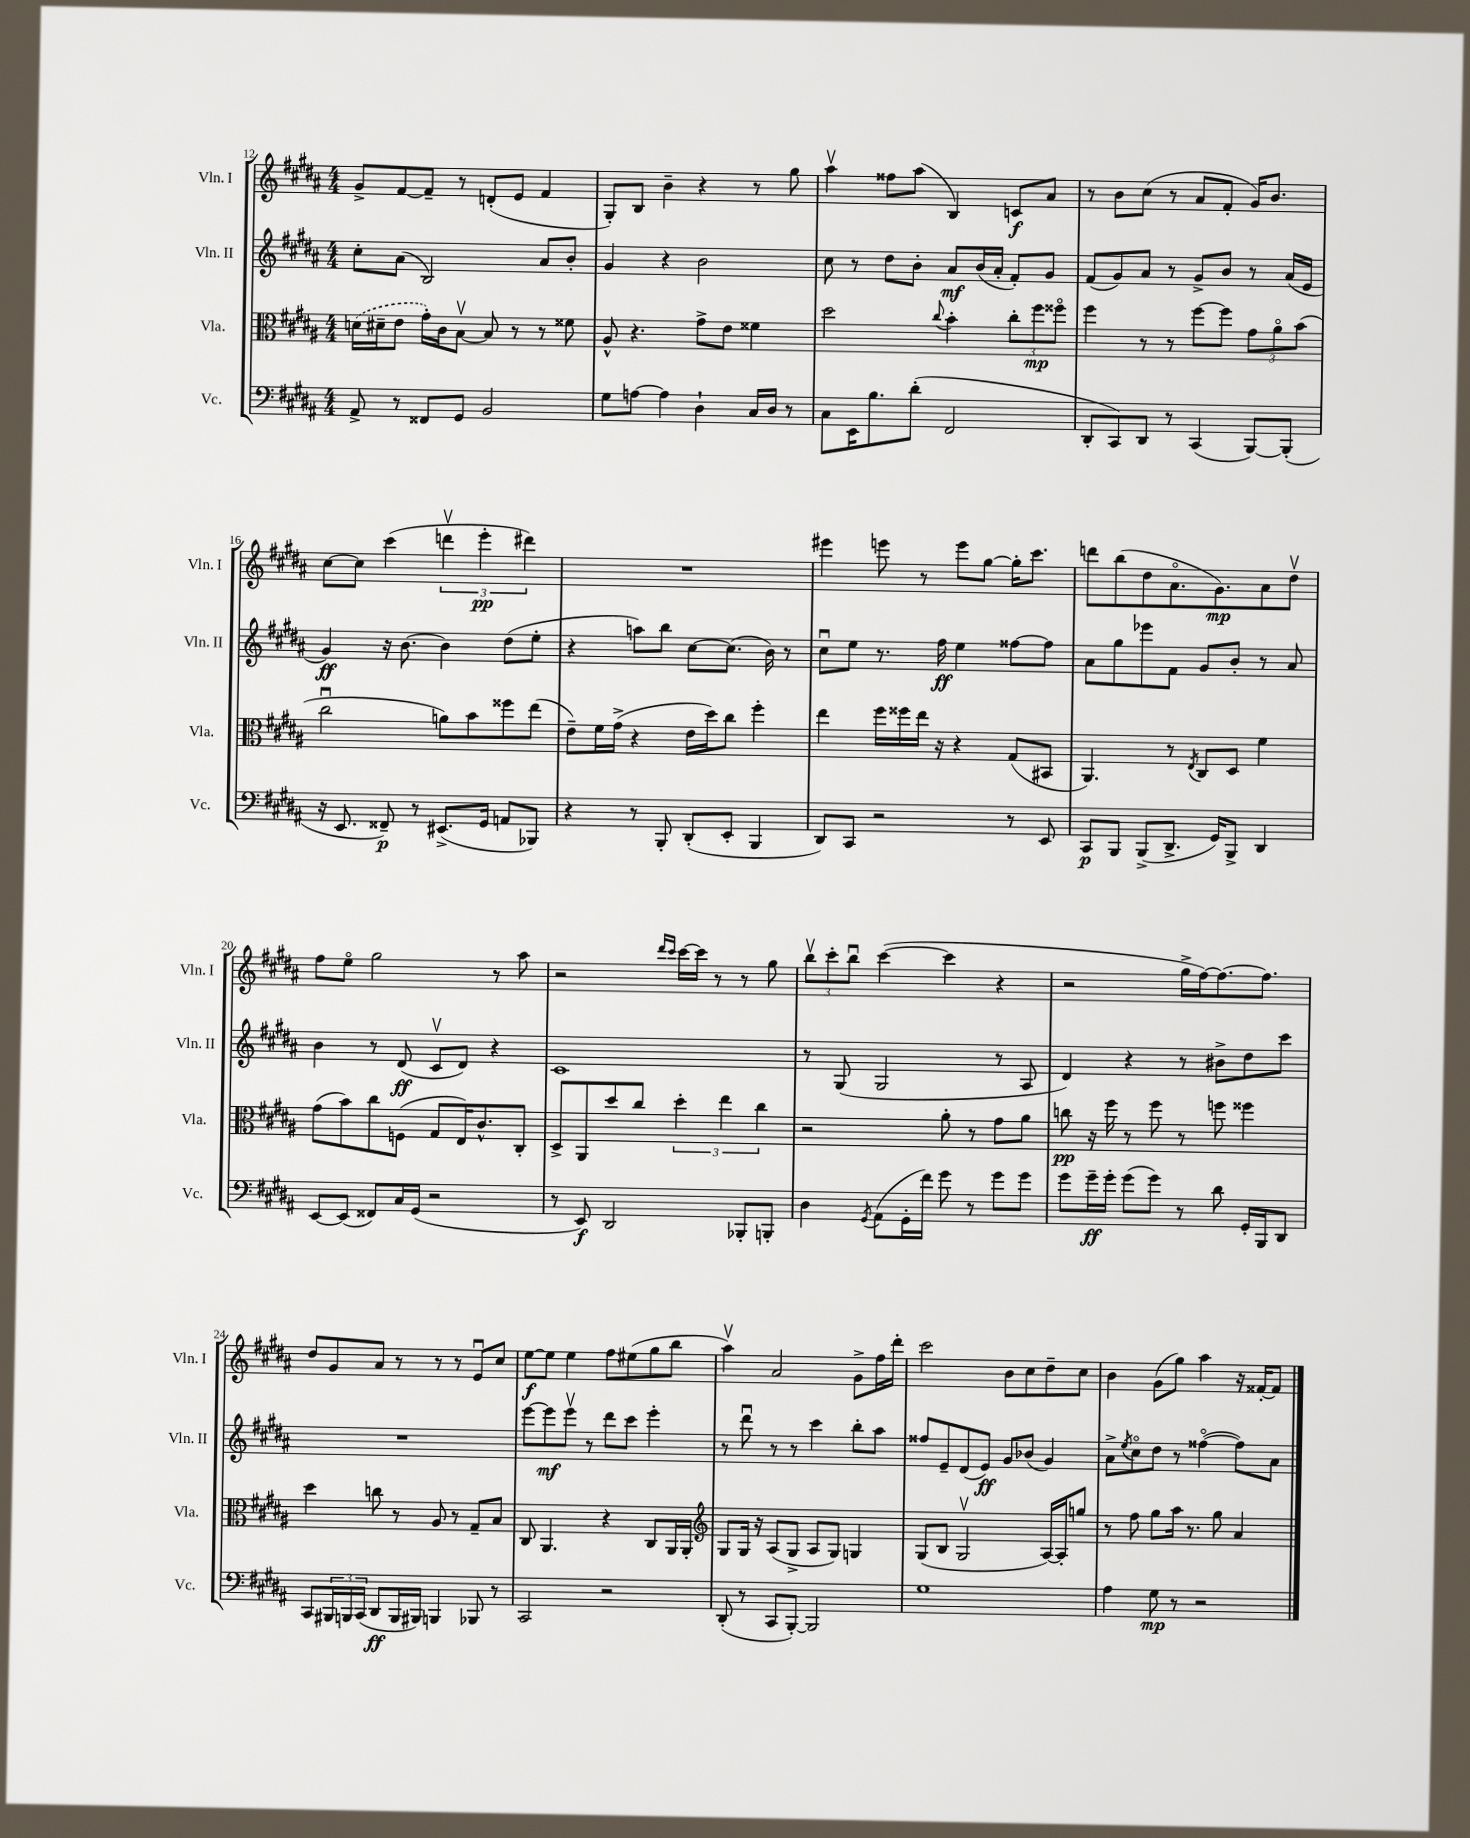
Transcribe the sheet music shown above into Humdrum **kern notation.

**kern	**dynam	**kern	**dynam	**kern	**dynam	**kern	**dynam
*part4	*part4	*part3	*part3	*part2	*part2	*part1	*part1
*staff4	*staff4	*staff3	*staff3	*staff2	*staff2	*staff1	*staff1
*I"Vc.	*	*I"Vla.	*	*I"Vln. II	*	*I"Vln. I	*
*I'Vc.	*	*I'Vla.	*	*I'Vln. II	*	*I'Vln. I	*
*clefF4	*	*clefC3	*	*clefG2	*	*clefG2	*
*k[f#c#g#d#a#]	*	*k[f#c#g#d#a#]	*	*k[f#c#g#d#a#]	*	*k[f#c#g#d#a#]	*
*M4/4	*	*M4/4	*	*M4/4	*	*M4/4	*
=12	=12	=12	=12	=12	=12	=12	=12
8AA#^/	.	(16dn\LL	.	8cc#'\L	.	8g#^/L	.
.	.	16d#X~\J	.	.	.	.	.
8r	.	8e\J	.	(8a#\J	.	[8f#/	.
8FF##X/L	.	16g#'\LL)	.	2B/)	.	8f#~/J]	.
.	.	16c#\J	.	.	.	.	.
8GG#/J	.	[8Bv\J	.	.	.	8r	.
2BB/	.	8B/]	.	.	.	(8dn'/L	.
.	.	8r	.	.	.	8e/J	.
.	.	8r	.	8a#/L	.	4f#/	.
.	.	8f##X\	.	8b'/J	.	.	.
=13	=13	=13	=13	=13	=13	=13	=13
8G#\L	.	8A#^^/	.	4g#/	.	8G#'/L)	.
[8An\J	.	4.r	.	.	.	8B/J	.
4A\]	.	.	.	4r	.	4b~\	.
4D#`\	.	8g#^\L	.	2b\	.	4r	.
.	.	8e\J	.	.	.	.	.
16C#/LL	.	4f##X\	.	.	.	8r	.
16D#/JJ	.	.	.	.	.	.	.
8r	.	.	.	.	.	8gg#\	.
=14	=14	=14	=14	=14	=14	=14	=14
8C#\L	.	2dd#\	.	8cc#\	.	4aa#v\	.
16EE\K	.	.	.	8r	.	.	.
8.B\	.	.	.	.	.	.	.
.	.	.	.	8dd#\L	.	8ff##X\L	.
(8d#'\J	.	.	.	8b'\J	.	(8aa#\J	.
.	.	8qqcc#/	.	.	.	.	.
2FF#/	.	4b'\	.	8a#/L	mf	4B/)	.
.	.	.	.	(16b/L	.	.	.
.	.	.	.	16a#'/JJ	.	.	.
.	.	12cc#'\L	.	8f#'/L)	.	8cn/L	f
.	.	12ff#\	mp	.	.	.	.
.	.	.	.	8g#/J	.	8a#/J	.
.	.	12ff##X\J	.	.	.	.	.
=15	=15	=15	=15	=15	=15	=15	=15
8DD#'/L	.	4ff#\	.	(8f#/L	.	8r	.
8CC#/)	.	.	.	8g#/)	.	8b\L	.
8DD#/J	.	8r	.	8a#/J	.	(8cc#\J	.
8r	.	8r	.	8r	.	8r	.
(4CC#/	.	[8ff#\L	.	8g#^/L	.	8a#/L	.
.	.	8ff#\J]	.	8b/J	.	8f#'/J	.
[8BBB/L)	.	12g#\L	.	8r	.	16g#/KL)	.
.	.	.	.	.	.	8.b/J	.
.	.	12a#\	.	.	.	.	.
(8BBB'/J]	.	.	.	(16a#/LL	.	.	.
.	.	(12b\J	.	.	.	.	.
.	.	.	.	16e/JJ	.	.	.
!!LO:LB:g=z
=16	=16	=16	=16	=16	=16	=16	=16
16r	.	2cc#u\	.	4g#/)	ff	[8cc#\L	.
8.EE/	.	.	.	.	.	.	.
.	.	.	.	.	.	8cc#\J]	.
8FF##X~/)	p	.	.	16r	.	(4ccc#\	.
.	.	.	.	[8.b\	.	.	.
8r	.	.	.	.	.	.	.
(8.EE#X^/L	.	8an\L)	.	4b\]	.	6dddnv\	.
.	.	8b\	.	.	.	.	.
.	.	.	.	.	.	6eee'\	pp
16GG#/Jk	.	.	.	.	.	.	.
8AAn/L	.	8ff##X\	.	(8dd#\L	.	.	.
.	.	.	.	.	.	6ddd#X\)	.
8BBB-X/J)	.	(8ee\J	.	8ee'\J	.	.	.
=17	=17	=17	=17	=17	=17	=17	=17
4r	.	8e~\L)	.	4r	.	1r	.
.	.	16f#\L	.	.	.	.	.
.	.	(16g#^\JJ	.	.	.	.	.
8r	.	4r	.	8aan\L)	.	.	.
8BBB'/	.	.	.	8bb\J	.	.	.
(8DD#'/L	.	16e\LL	.	[8cc#\L	.	.	.
.	.	16dd#\J)	.	.	.	.	.
8EE'/J	.	8cc#\J	.	(8.cc#\J]	.	.	.
4BBB/	.	4ff#'\	.	.	.	.	.
.	.	.	.	16b\)	.	.	.
.	.	.	.	8r	.	.	.
=18	=18	=18	=18	=18	=18	=18	=18
8DD#/L)	.	4ee\	.	8cc#u\L	.	4eee#X\	.
8CC#/J	.	.	.	8ee\J	.	.	.
2r	.	16ff#\LL	.	8.r	.	8eeen\	.
.	.	16ff##X\	.	.	.	.	.
.	.	16ee\JJ	.	.	.	8r	.
.	.	16r	.	16ff#\	ff	.	.
.	.	4r	.	4ee\	.	8eee\L	.
.	.	.	.	.	.	[8gg#\J	.
8r	.	(8G#/L	.	[8ff##X\L	.	16gg#'\KL]	.
.	.	.	.	.	.	8.ccc#\J	.
8EE/	.	8BB#X/J	.	8ff##\J]	.	.	.
=19	=19	=19	=19	=19	=19	=19	=19
8CC#/L	p	4.AA#/)	.	8a#\L	.	8dddn\L	.
8BBB/J	.	.	.	8gg#\	.	(8bb\	.
(8BBB^/L	.	.	.	8eee-X\	.	8dd#\	.
8.DD#^/J	.	8r	.	8f#\J	.	8.a#\	.
.	.	8qE/	.	.	.	.	.
.	.	8C#/L	.	8g#/L	.	.	.
16GG#/KL)	.	.	.	.	.	8.g#\)	mp
8BBB^/J	.	8D#/J	.	8b'/J	.	.	.
4DD#/	.	4f#\	.	8r	.	8a#\	.
.	.	.	.	8a#/	.	8dd#v\J	.
!!LO:LB:g=z
=20	=20	=20	=20	=20	=20	=20	=20
[8EE/L	.	(8g#\L	.	4b\	.	8ff#\L	.
(8EE/J]	.	8b\)	.	.	.	8ee\J	.
8FF##X/L)	.	8cc#\	.	8r	.	2gg#\	.
16C#/L	.	(8Fn\J	.	(8d#/	ff	.	.
(16GG#/JJ	.	.	.	.	.	.	.
2r	.	8G#/L	.	8c#v/L	.	.	.
.	.	16E/K)	.	8d#/J)	.	.	.
.	.	8.c#^^/	.	.	.	.	.
.	.	.	.	4r	.	8r	.
.	.	8C#'/J	.	.	.	8aa#\	.
=21	=21	=21	=21	=21	=21	=21	=21
8r	.	8D#^/L	.	1c#	.	2r	.
8EE/)	f	8AA#/	.	.	.	.	.
2DD#/	.	8dd#/	.	.	.	.	.
.	.	8cc#/J	.	.	.	.	.
.	.	.	.	.	.	16qqddd#/LL	.
.	.	.	.	.	.	16qqccc#/JJ	.
.	.	6dd#'\	.	.	.	[16ccc#\LL	.
.	.	.	.	.	.	16ccc#\JJ]	.
.	.	.	.	.	.	8r	.
.	.	6ee\	.	.	.	.	.
8BBB-X'/L	.	.	.	.	.	8r	.
.	.	6cc#\	.	.	.	.	.
8BBBn'/J	.	.	.	.	.	8gg#\	.
=22	=22	=22	=22	=22	=22	=22	=22
4D#\	.	2r	.	8r	.	12bbv\L	.
.	.	.	.	.	.	12ccc#'\	.
.	.	.	.	(8G#/	.	.	.
.	.	.	.	.	.	12bbu\J	.
8qGG#/	.	.	.	.	.	.	.
(8AA#\L	.	.	.	2G#/	.	([4ccc#\	.
16GG#'\L	.	.	.	.	.	.	.
16f#\JJ)	.	.	.	.	.	.	.
8g#\	.	8a#'\	.	.	.	4ccc#\]	.
8r	.	8r	.	.	.	.	.
8g#\L	.	8g#\L	.	8r	.	4r	.
8g#\J	.	8a#\J	.	8A#/	.	.	.
=23	=23	=23	=23	=23	=23	=23	=23
8g#\L	.	8ccn\	pp	4d#/)	.	2r	.
16g#~\L	ff	16r	.	.	.	.	.
16g#'\JJ	.	16ff#\	.	.	.	.	.
(8g#\L	.	8r	.	4r	.	.	.
8g#\J)	.	8ff#\	.	.	.	.	.
8r	.	8r	.	8r	.	16gg#^\LL	.
.	.	.	.	.	.	[16ff#\J)	.
8d#\	.	8ffn\	.	8b#X^\L	.	8.ff#\_	.
16GG#'/LL	.	4ff##X\	.	8dd#\	.	.	.
16BBB/J	.	.	.	.	.	8.ff#\J]	.
8DD#/J	.	.	.	8ccc#\J	.	.	.
!!LO:LB:g=z
=24	=24	=24	=24	=24	=24	=24	=24
8CC#/L	.	4dd#\	.	1r	.	8dd#/L	.
24BBB#X/L	.	.	.	.	.	8g#/	.
24BBBn/	.	.	.	.	.	.	.
(24CC#/JJ	.	.	.	.	.	.	.
8DD#/L	ff	8ccn\	.	.	.	8a#/J	.
16BBB/L	.	8r	.	.	.	8r	.
16BBB#X/JJ)	.	.	.	.	.	.	.
4BBBn/	.	8A#/	.	.	.	8r	.
.	.	8r	.	.	.	8r	.
8BBB-X/	.	8G#~/L	.	.	.	8eu/L	.
8r	.	8B/J	.	.	.	8cc#/J	.
=25	=25	=25	=25	=25	=25	=25	=25
2CC#/	.	8C#/	.	[8eee\L	.	[8ee\L	f
.	.	4.AA#/	.	8eee\]	mf	8ee\J]	.
.	.	.	.	8eeev\J	.	4ee\	.
.	.	.	.	8r	.	.	.
2r	.	4r	.	8ddd#\L	.	8ff#\L	.
.	.	.	.	8ccc#\J	.	(8ee#X\	.
.	.	8C#/L	.	4eee'\	.	8gg#\	.
.	.	16AA#/L	.	.	.	8bb\J	.
.	.	16AA#'/JJ	.	.	.	.	.
=26	=26	=26	=26	=26	=26	=26	=26
*	*	*clefG2	*	*	*	*	*
(8DD#'/	.	8G#/L	.	8r	.	4aa#v\)	.
8r	.	16G#/Jk	.	8ddd#u\	.	.	.
.	.	16r	.	.	.	.	.
8CC#/L	.	(8A#/L	.	8r	.	2a#/	.
[8BBB'/J)	.	8G#^/J	.	8r	.	.	.
2BBB/]	.	8A#/L	.	4ccc#\	.	.	.
.	.	8G#/J)	.	.	.	.	.
.	.	4Gn/	.	8bb'\L	.	8g#^\L	.
.	.	.	.	8aa#\J	.	16ff#\L	.
.	.	.	.	.	.	16ddd#'\JJ	.
=27	=27	=27	=27	=27	=27	=27	=27
1G#	.	(8G#/L	.	8ff##X/L	.	2ccc#\	.
.	.	8B/J	.	8e~/	.	.	.
.	.	2G#v/	.	(8d#/	.	.	.
.	.	.	.	8e/J)	ff	.	.
.	.	.	.	8g#/L	.	8b\L	.
.	.	.	.	(8b-X/J	.	8cc#\	.
.	.	[16A#/LL)	.	4g#/)	.	8dd#~\	.
.	.	16A#'/J]	.	.	.	.	.
.	.	8ggn/J	.	.	.	8cc#\J	.
=28	=28	=28	=28	=28	=28	=28	=28
4A#\	.	8r	.	8a#^\L	.	4b\	.
.	.	.	.	8qee/	.	.	.
.	.	8ff#\	.	8cc#\	.	.	.
8G#\	mp	8gg#\L	.	8dd#\J	.	(8g#\L	.
8r	.	16aa#\Jk	.	8r	.	8gg#\J)	.
.	.	8.r	.	.	.	.	.
2r	.	.	.	([4ff##X\	.	4aa#\	.
.	.	8gg#\	.	.	.	.	.
.	.	4a#/	.	8ff##\L])	.	16r	.
.	.	.	.	.	.	[16f##X'/KL	.
.	.	.	.	8a#\J	.	8f##/J]	.
==	==	==	==	==	==	==	==
*-	*-	*-	*-	*-	*-	*-	*-
